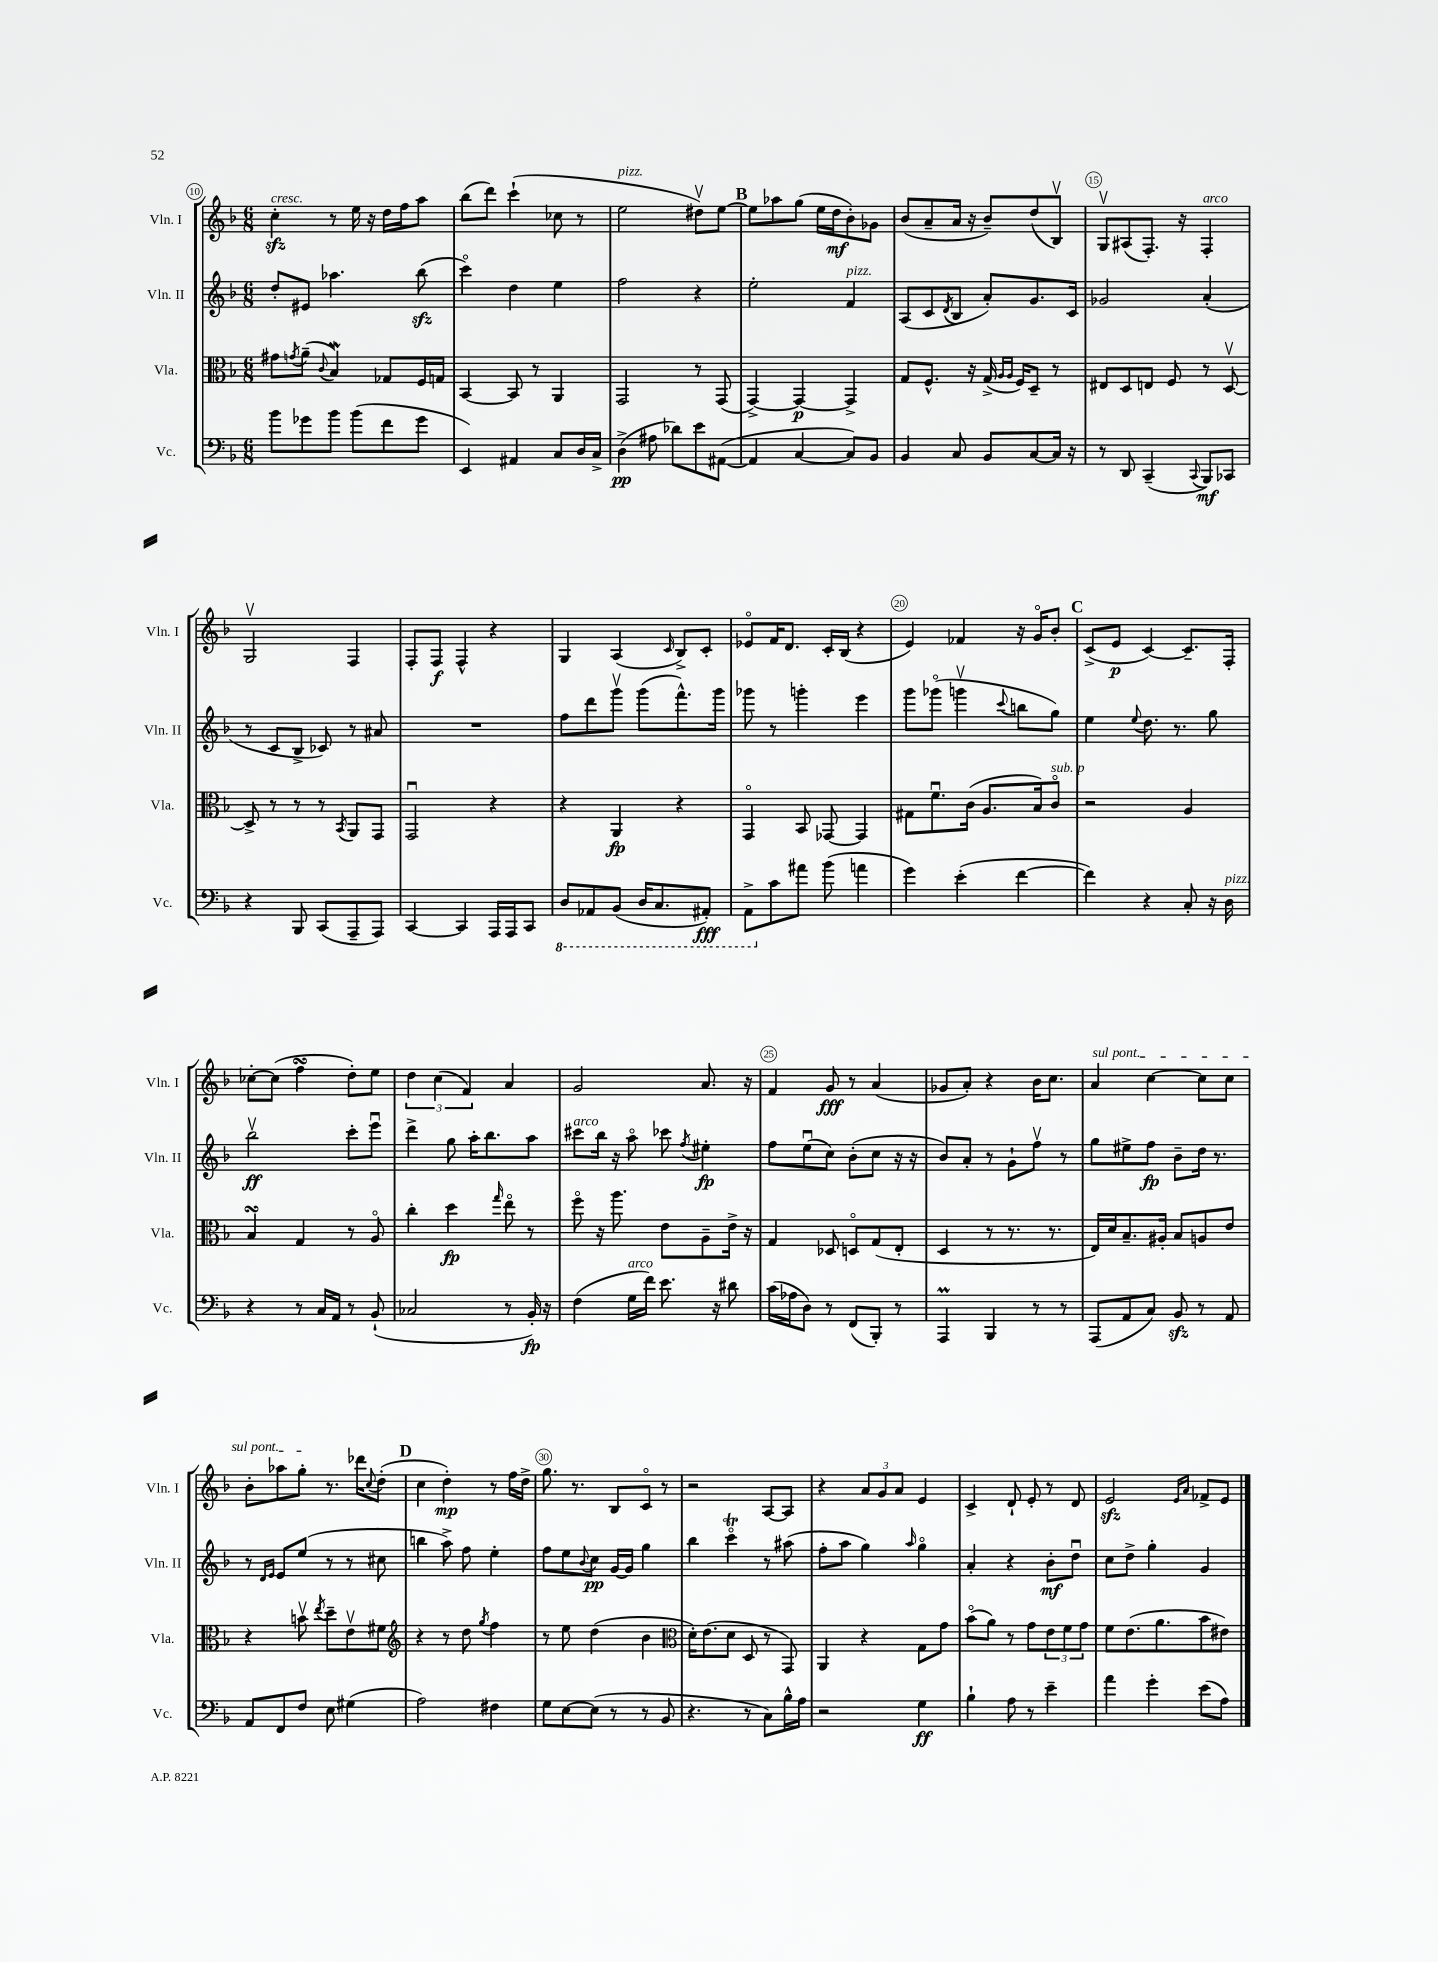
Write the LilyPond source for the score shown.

<<
\new StaffGroup <<
\new Staff = "s0" \with { instrumentName = "Vln. I" shortInstrumentName = "Vln. I" } {
    \clef treble \key f \major \numericTimeSignature \time 6/8
    c''4-.\sfz^\markup { \italic "cresc." } r8 e''16 r16 d''16 f''16 a''8 |
    bes''8( d'''8) c'''4-!( ces''8 r8 |
    e''2^\markup { \italic "pizz." } dis''8\upbow) e''8~ |
    \mark \markup { \bold "B" } e''8 aes''8 g''8( e''16 d''16\mf bes'8-.) ges'8 |
    bes'8( a'8-- a'16 r16 bes'8--) d''8( bes8\upbow) |
    g8\upbow ais8( f8.-.) r16 f4-.^\markup { \italic "arco" } |
    g2\upbow f4 |
    f8-. f8\f f4-^ r4 |
    g4 a4( \grace { c'16 } bes8->) c'8-. |
    ees'8\flageolet f'16 d'8. c'16-. bes16( r4 |
    e'4) fes'4 r16 g'16\flageolet bes'8-. |
    \mark \markup { \bold "C" } c'8->( e'8\p c'4~) c'8.-- f16-. |
    ces''8~-. ces''8( f''4\turn d''8-.) e''8 |
    \tuplet 3/2 { d''4 c''4( f'4) } a'4 |
    g'2 a'8. r16 |
    f'4 g'8\fff r8 a'4( |
    ges'8 a'8-.) r4 bes'16 c''8. |
    \once \override TextSpanner.bound-details.left.text = \markup { \italic "sul pont." } a'4\startTextSpan c''4~ c''8 c''8 |
    bes'8-. aes''8 g''8-.\stopTextSpan r8. des'''16 \appoggiatura { c''8 } d''8-.( |
    \mark \markup { \bold "D" } c''4 d''4-.\mp) r8 f''16 d''16-> |
    g''8. r8. bes8 c'8\flageolet r8 |
    r2 a8~ a8 |
    r4 \tuplet 3/2 { a'8 g'8 a'8 } e'4 |
    c'4-> d'8-! e'8-. r8 d'8 |
    e'2\sfz \grace { e'16 a'16 } fes'8-> e'8 \bar "|." |
}
\new Staff = "s1" \with { instrumentName = "Vln. II" shortInstrumentName = "Vln. II" } {
    \clef treble \key f \major \numericTimeSignature \time 6/8
    d''8-. eis'8 aes''4. bes''8\sfz( |
    c'''4\flageolet) d''4 e''4 |
    f''2 r4 |
    \mark \markup { \bold "B" } e''2-. f'4^\markup { \italic "pizz." } |
    a8( c'8 \acciaccatura { d'8 } bes8 a'8-.) g'8. c'16 |
    ges'2 a'4-.( |
    r8 c'8 bes8-> ces'8) r8 ais'8 |
    R2. |
    f''8 d'''8 g'''8\upbow g'''8( f'''8.-^) g'''16 |
    ges'''8 r8 g'''4-. e'''4 |
    g'''8 ges'''8\flageolet( g'''4\upbow \appoggiatura { c'''8 } b''8 g''8) |
    \mark \markup { \bold "C" } e''4 \appoggiatura { e''8 } d''8. r8. g''8 |
    bes''2\upbow\ff c'''8-. e'''8\downbow |
    d'''4-> g''8 a''16-. bes''8. a''8 |
    cis'''8^\markup { \italic "arco" } bes''16 r16 a''8\flageolet ces'''8 \acciaccatura { f''8 } eis''4-.\fp |
    f''8 e''8\downbow( c''8) bes'8-.( c''8 r16 r16 |
    bes'8) a'8-. r8 g'8-! f''8\upbow r8 |
    g''8 eis''8-> f''8\fp bes'8-- d''16 r8. |
    r8 \grace { d'16 e'16 } e'8 e''8( r8 r8 cis''8 |
    \mark \markup { \bold "D" } b''4 a''8->) f''8 e''4-. |
    f''8 e''8 \appoggiatura { bes'8 } c''8\pp g'16~ g'16 g''4 |
    bes''4 c'''4\flageolet\trill r8 ais''8( |
    f''8-. a''8 g''4) \grace { a''16 } g''4\flageolet |
    a'4-. r4 bes'8-.\mf d''8\downbow |
    c''8 d''8-> g''4-. g'4 \bar "|." |
}
\new Staff = "s2" \with { instrumentName = "Vla." shortInstrumentName = "Vla." } {
    \clef alto \key f \major \numericTimeSignature \time 6/8
    gis'8 \acciaccatura { g'8 } a'8--( \appoggiatura { c'8 } bes4\mordent) ges8 f16 g16 |
    bes,4~ bes,8 r8 a,4 |
    g,2 r8 g,8( |
    \mark \markup { \bold "B" } g,4~->) g,4~\p g,4-> |
    g8 f8.-^ r16 g16->( \grace { a16 a16 } f16) d8-- r8 |
    eis8 d8 e8 f8 r8 d8~\upbow |
    d8-> r8 r8 r8 \acciaccatura { bes,8 } a,8 g,8 |
    g,2\downbow r4 |
    r4 a,4\fp r4 |
    g,4\flageolet bes,8 ges,8~ ges,4 |
    gis8 f'8.\downbow c'16( a8. bes16) c'8\flageolet^\markup { \italic "sub. p" } |
    \mark \markup { \bold "C" } r2 a4 |
    bes4\turn g4 r8 a8\flageolet |
    c''4-. d''4\fp \grace { g''16 } e''8\flageolet r8 |
    f''8\flageolet r16 a''8. e'8 a8-- e'16-> r16 |
    g4 des8 d8\flageolet g8( e8-. |
    d4 r8 r8. r8. |
    e16) d'16 bes8.-- ais16-. bes8 a8 e'8 |
    r4 b'8\upbow \acciaccatura { e''8 } d''8-- e'8\upbow fis'8 |
    \mark \markup { \bold "D" } \clef treble r4 r8 d''8 \acciaccatura { g''8 } f''4 |
    r8 e''8 d''4( bes'4 |
    \clef alto d'16-.) e'8.( d'8 d8 r8 g,8) |
    a,4 r4 g8 g'8 |
    bes'8\flageolet( a'8) r8 g'8 \tuplet 3/2 { e'8 f'8 g'8 } |
    f'8 e'8.( a'8. bes'8 eis'8) \bar "|." |
}
\new Staff = "s3" \with { instrumentName = "Vc." shortInstrumentName = "Vc." } {
    \clef bass \key f \major \numericTimeSignature \time 6/8
    bes'8 ges'8 bes'8 bes'8( f'8 ges'8 |
    e,4) ais,4 c8 d16 c16-> |
    d4->\pp( ais8 des'8) e'8 ais,8~( |
    \mark \markup { \bold "B" } ais,4 c4~ c8) bes,8 |
    bes,4 c8 bes,8 c8~ c16 r16 |
    r8 d,8 c,4--( \appoggiatura { c,8 } bes,,8\mf) ces,8 |
    r4 bes,,8 c,8( a,,8-- a,,8) |
    c,4~ c,4 a,,16 a,,16 c,8 |
    \ottava #-1 d,8 aes,,8 bes,,8( d,16 c,8. ais,,8-.\fff) |
    a,,8-> \ottava #0 c'8 ais'8 bes'8( a'4 |
    g'4) e'4-.( f'4~ |
    \mark \markup { \bold "C" } f'4) r4 c8-. r16 d16^\markup { \italic "pizz." } |
    r4 r8 c16 a,16 r8 bes,8-!( |
    ces2 r8 bes,16-.\fp) r16 |
    f4( g16^\markup { \italic "arco" } f'16) e'8. r16 dis'8 |
    c'16( aes16 d8) r8 f,8( bes,,8-.) r8 |
    a,,4\prall bes,,4 r8 r8 |
    a,,8( a,8 c8) bes,8\sfz r8 a,8 |
    a,8 f,8 f8 e8 gis4( |
    \mark \markup { \bold "D" } a2) fis4 |
    g8 e8~ e8( r8 r8 bes,8 |
    r4. r8 c8) bes16-^ a16 |
    r2 g4\ff |
    bes4-! a8 r8 e'4-- |
    a'4 g'4-. e'8( a8) \bar "|." |
}
>>
>>
\layout { \context { \Score currentBarNumber = #10 \override BarNumber.break-visibility = ##(#f #t #t) barNumberVisibility = #(every-nth-bar-number-visible 5) \override BarNumber.stencil = #(make-stencil-circler 0.1 0.3 ly:text-interface::print) } }
